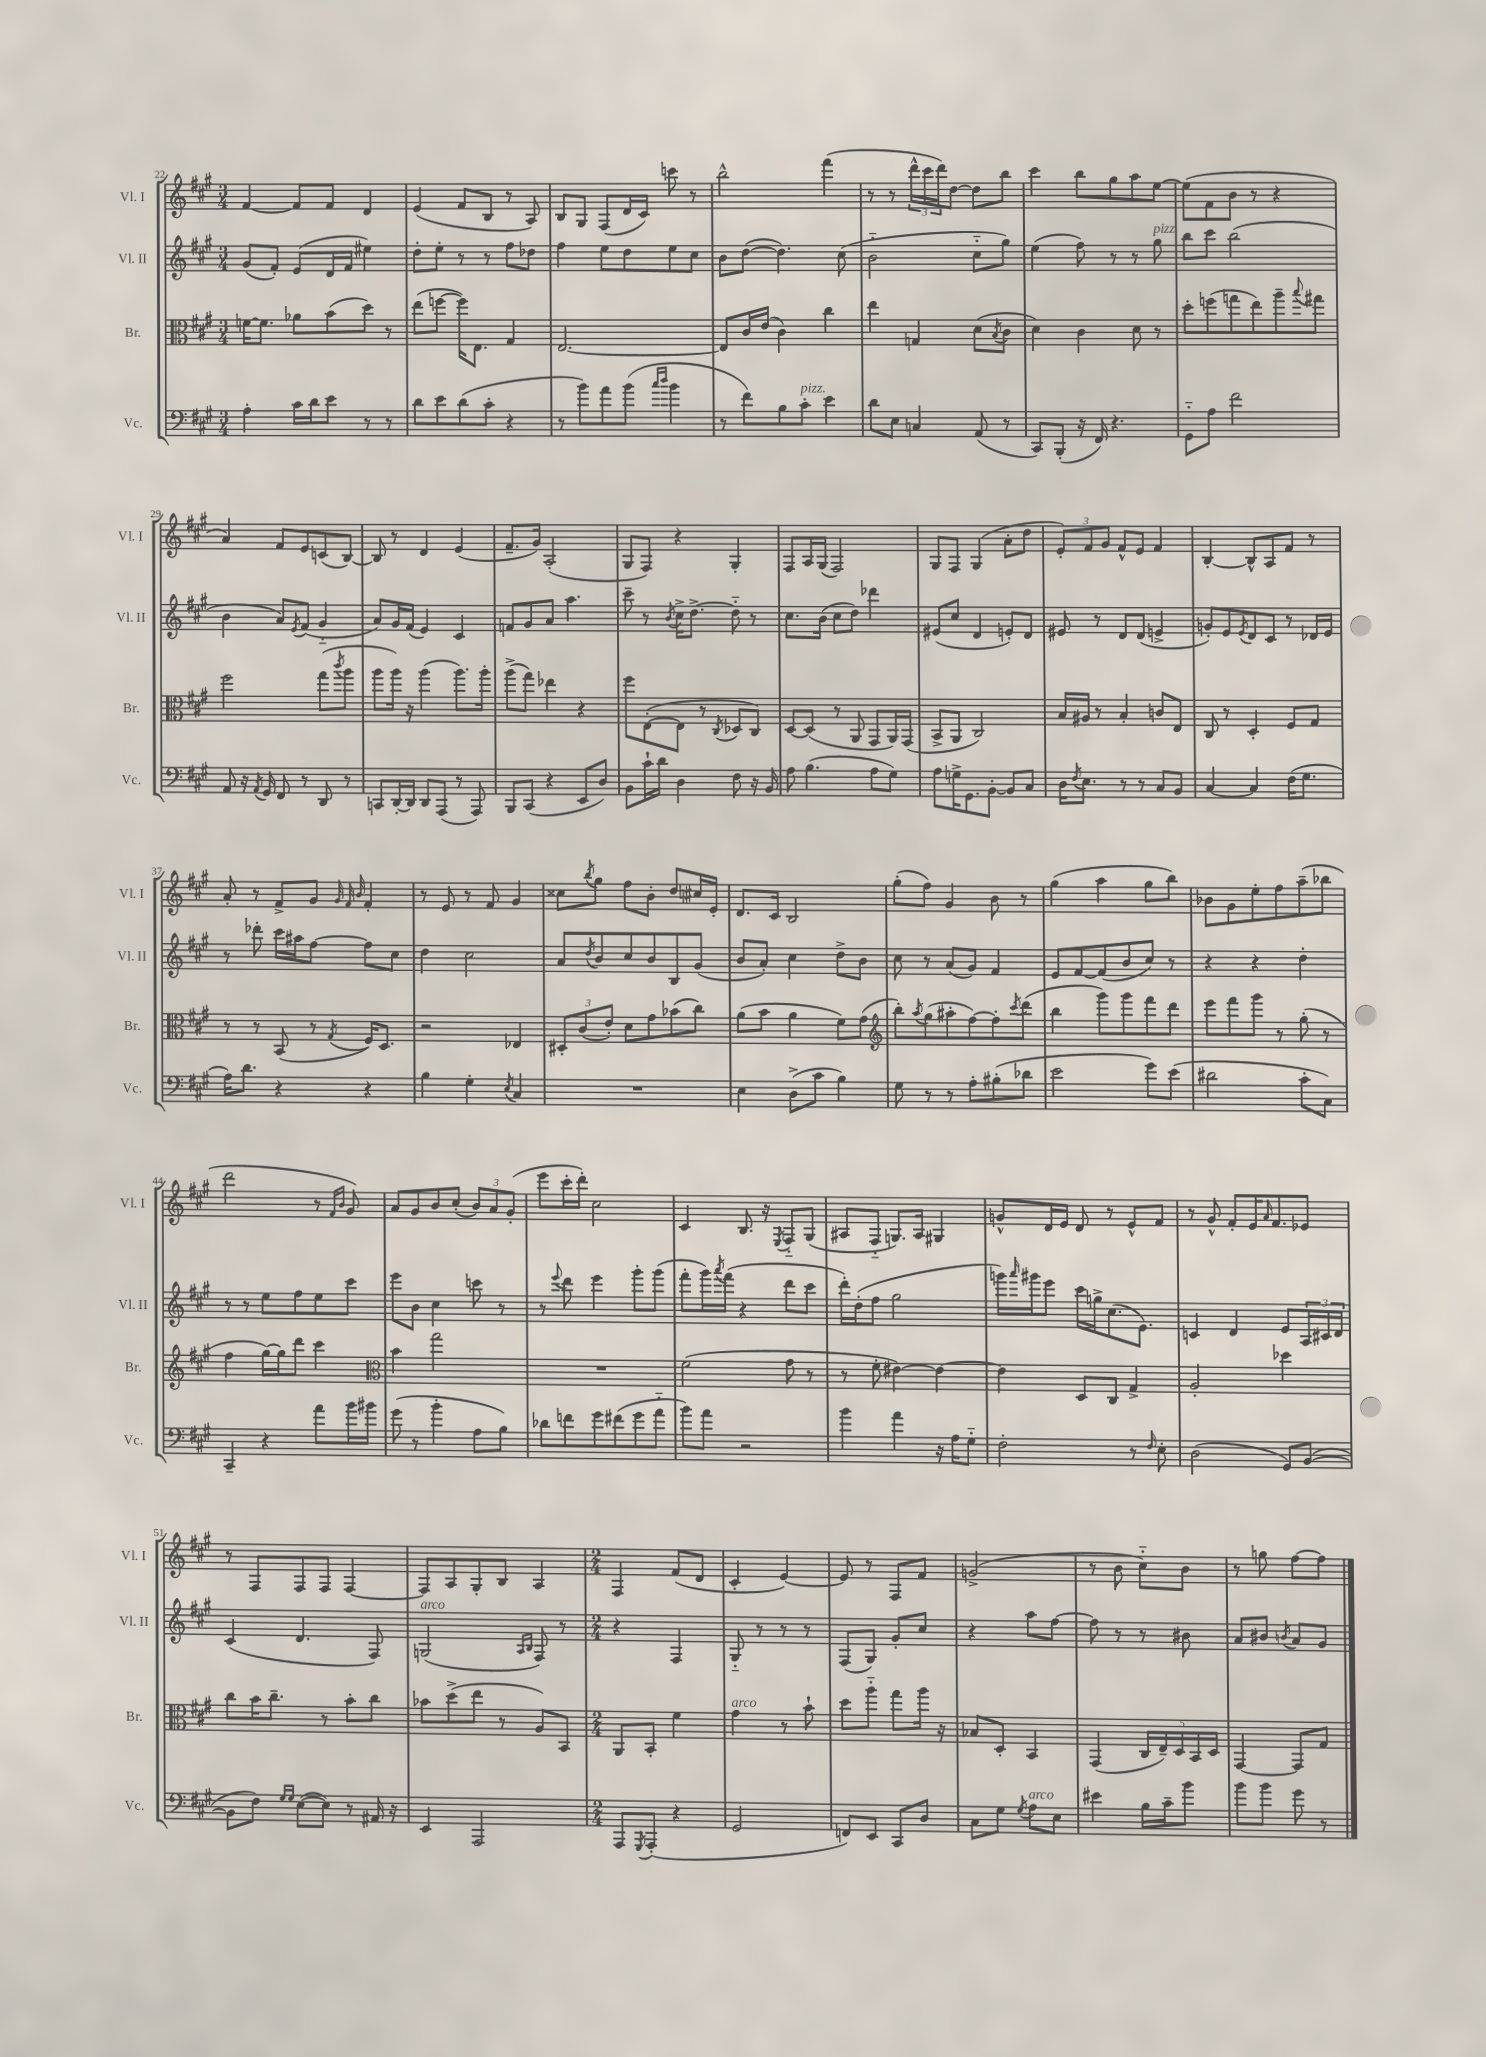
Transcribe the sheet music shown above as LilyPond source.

<<
\new StaffGroup <<
\new Staff = "s0" \with { instrumentName = "Vl. I" shortInstrumentName = "Vl. I" } {
    \clef treble \key a \major \numericTimeSignature \time 3/4
    fis'4~ fis'8 fis'8 d'4 |
    e'4( fis'8 b8 r8 a8) |
    b8 gis8 fis8( d'16 cis'16) c'''8 r8 |
    b''2-^ fis'''4( |
    r8 r8 \tuplet 3/2 { d'''16-^ cis'''16 d'''16) } d''8~ d''8 b''8 |
    cis'''4 b''8 gis''8 a''8 e''8~ |
    e''8( fis'8 b'8 r8 r4 |
    a'4) fis'8 e'8 c'8( b8~) |
    b8 r8 d'4 e'4( |
    fis'8.-- gis'16) a2-.( |
    gis8 fis8) r4 gis4-. |
    fis8 a16 gis16( fis2) |
    gis8 fis8 gis4( a'8-. d''8 |
    \tuplet 3/2 { e'8-.) fis'8 gis'8 } fis'8-^ e'8 fis'4 |
    b4~-. b8-^ a8 fis'8 r8 |
    a'8-. r8 fis'8-> gis'8 \grace { gis'32 fis'32 b'32 } fis'4-. |
    r8 e'8 r8 fis'8 gis'4 |
    cisis''8 \acciaccatura { b''8 } gis''8 fis''8 b'8-. d''8 cis''16 e'16-. |
    d'8. cis'16 b2 |
    gis''8-.( fis''8) gis'4 b'8 r8 |
    gis''4( a''4 gis''8 b''8) |
    bes'8 gis'8 e''8-. fis''8 a''8--( bes''8 |
    d'''2 r8 \grace { fis'16 b'16 } gis'8) |
    a'8 gis'8 b'8 cis''8-.( \tuplet 3/2 { b'8) a'8 gis'8-.( } |
    e'''8 cis'''16-. d'''16-.) cis''2 |
    cis'4 b8. r16 \acciaccatura { e8 } fis8-_ gis8( |
    ais8 fis8-_ g8.) ais16 gis4 |
    g'8-^ d'16 e'16 d'8 r8 e'8-^ fis'8 |
    r8 gis'8-^ fis'8-. e'16 \grace { a'16 } fis'8. ees'8 |
    r8 fis8 fis8 fis8 fis4~ |
    fis8 a8 gis8-. b8 a4 |
    \numericTimeSignature \time 2/4 fis4 fis'8( d'8 |
    cis'4-. e'4~) |
    e'8 r8 fis8 fis'8 |
    g'2->( |
    r8 b'8 cis''8-_) b'8 |
    r8 g''8 fis''8~ fis''8 \bar "|." |
}
\new Staff = "s1" \with { instrumentName = "Vl. II" shortInstrumentName = "Vl. II" } {
    \clef treble \key a \major \numericTimeSignature \time 3/4
    gis'8( fis'8-.) e'8( d'16 fis'16 eis''4) |
    d''8-. e''8-. r8 r8 fis''8 des''8 |
    fis''4 e''8 d''8 e''8 cis''8 |
    b'8 d''8~( d''4.) cis''8( |
    b'2-_ cis''8-_ gis''8) |
    e''4( fis''8) r8 r8 gis''8^\markup { \italic "pizz." } |
    b''8 cis'''8 b''2( |
    b'4 a'8) \acciaccatura { e'8 } fis'8( gis'4-_ |
    a'8) gis'16 fis'16( e'4) cis'4 |
    f'8 gis'8 a'8 a''4. |
    cis'''8-- r8 \acciaccatura { b'8 } cis''16-> d''8.~-> d''8-_ r8 |
    cis''8. b'16( cis''8 d''8) des'''4 |
    eis'8( cis''8 d'4 e'8-.) d'8 |
    eis'8 r8 d'8 d'8( e'4-> |
    g'8-.) e'8 \acciaccatura { e'8 } d'8 cis'8 r8 des'16 e'16 |
    r8 des'''8-. cis'''16 ais''16 fis''8~ fis''8 cis''8 |
    d''4 cis''2 |
    a'8 \acciaccatura { d''8 } b'8 cis''8 b'8 b8 gis'8( |
    b'8 a'8-.) cis''4 d''8-> b'8 |
    cis''8 r8 a'8( gis'8) fis'4 |
    e'8 fis'8~ fis'8( b'8 cis''8) r8 |
    r4 r4 d''4-. |
    r8 r8 e''8 fis''8 e''8 cis'''8 |
    e'''8 b'8 cis''4 c'''8 r8 |
    r8 \appoggiatura { e'''8 } d'''8 e'''4 gis'''8-. gis'''8( |
    fis'''8-. gis'''16) \acciaccatura { a'''8 } fis'''16( r4 d'''8 cis'''8 |
    d'''16-.) d''16-.( fis''8 gis''2 |
    g'''16) \grace { a'''16 } gis'''16 e'''8 cis'''16 g''16-> cis''8.( e'8.) |
    c'4 d'4 e'8 \tuplet 3/2 { a16 cis'16 d'16 } |
    cis'4( d'4. fis8) |
    g2^\markup { \italic "arco" }( \grace { a16 b16 } fis8) r8 |
    \numericTimeSignature \time 2/4 r4 fis4 |
    gis8-_ r8 r8 r8 |
    fis8( gis8) gis'8-. cis''8 |
    r4 a''8 fis''8~ |
    fis''8 r8 r8 bis'8 |
    a'8 bis'8 \acciaccatura { b'8 } a'8 gis'8 \bar "|." |
}
\new Staff = "s2" \with { instrumentName = "Br." shortInstrumentName = "Br." } {
    \clef alto \key a \major \numericTimeSignature \time 3/4
    f'16~ f'8. aes'8 b'8( d''8) r8 |
    e''8( f''8~ f''16) e8. gis4 |
    e2.~ |
    e8 cis'16 e'16( cis'4) cis''4 |
    e''4 g4 d'8( \acciaccatura { b8 } cis'8 |
    d'4) cis'4 d'8 r8 |
    d''8-. f''8( g''8 e''8) a''8-- \appoggiatura { b''8 } gis''8 |
    fis''2 gis''8( \acciaccatura { cis'''8 } a''8 |
    a''8 a''16) r16 a''4( a''8.) a''16-. |
    a''8->( gis''8) ees''4 r4 |
    fis''8 e8~-.( e8 r8 \acciaccatura { cis8 } des8 cis8) |
    d8~ d8( r8 a,8 gis,8 a,16) gis,16( |
    b,8-> a,8 cis2) |
    b16 ais16 r8 b4-. c'8 e8 |
    cis8 r8 d4-. fis8 gis8 |
    r8 r8 b,8( r8 \acciaccatura { gis8 } fis16) d8. |
    r2 ees4 |
    \tuplet 3/2 { dis8-. cis'8( e'8-.) } d'8 gis'8 bes'8( cis''8) |
    a'8( b'8 a'4 fis'8) gis'8( |
    \clef treble b''8-.) \acciaccatura { a''8 } gis''8( ais''8-. fis''8~) fis''8-. \acciaccatura { cis'''8 } d'''8( |
    b''4 gis'''8) gis'''8 fis'''8 d'''8 |
    e'''8 fis'''8 gis'''8 r8 gis''8-.( r8 |
    fis''4 gis''16~) gis''16 d'''8 cis'''4 |
    \clef alto b'4 gis''2 |
    R2. |
    fis'2( gis'8 r8 |
    r8 fis'8-. eis'4~) eis'4~ |
    eis'4 d8 cis8 gis4-> |
    a2-. des''4 |
    cis''8 b'16 cis''8.-- r8 b'8-. cis''8 |
    bes'8 d''8->( e''8 r8 a8) b,8 |
    \numericTimeSignature \time 2/4 a,8 b,8-. fis'4 |
    gis'4^\markup { \italic "arco" } r8 b'8-! |
    d''8 a''8-_ gis''8 a''16 r16 |
    bes8 d8-. b,4 |
    gis,4( \tuplet 5/4 { cis16 e16--) d16 b,16 d16 } |
    gis,4~ gis,8 gis8 \bar "|." |
}
\new Staff = "s3" \with { instrumentName = "Vc." shortInstrumentName = "Vc." } {
    \clef bass \key a \major \numericTimeSignature \time 3/4
    a4-. cis'16 d'16 e'8 r8 r8 |
    d'8 e'8 d'8( cis'8-. r4 |
    r8 b'8) a'8 b'8( \grace { cis''16 d''16 } b'4 |
    r8 fis'8) b8 cis'8-.^\markup { \italic "pizz." } e'4 |
    d'8 e8 c4 a,8( r8 |
    cis,8) b,,8-.( r16 fis,16) r4. |
    gis,8-_ a8 fis'2 |
    a,8 r16 \acciaccatura { a,8 } gis,16 fis,8 r8 d,8 r8 |
    c,8 d,16~-. d,16 d,8 a,,8( r8 a,,8) |
    b,,8 cis,8( r4 e,8 d8) |
    b,8 cis'16-! d'16 d4 fis8 r16 b,16 |
    a8 b4.( a8 gis8) |
    a8 g16-> gis,8. b,8~-. b,8 cis8 |
    d16 \acciaccatura { fis8 } e8. r8 r8 cis8 b,8 |
    cis4~ cis4 fis16( gis8. |
    a16) d'8. r4 r4 |
    b4 gis4-. \acciaccatura { e8 } cis4 |
    R2. |
    e4 d8->( cis'8 b4) |
    gis8 r8 r8 a8-. bis8-.( des'8 |
    e'2 gis'8) e'8( |
    dis'2 cis'8-. cis8) |
    cis,4-- r4 a'8 b'16 bis'16 |
    gis'8( r8 b'4-. a8 b8) |
    des'8 f'8 gis'8 fis'8( gis'8 a'8-_ |
    b'8) a'8 r2 |
    b'4 a'4 r16 a16 gis8-_ |
    fis2-. r8 \grace { fis16 } e8-. |
    d2( gis,8) b,8~( |
    b,8 fis8) \grace { gis16 gis16 } e8~( e8) r8 ais,16 r16 |
    e,4 a,,2 |
    \numericTimeSignature \time 2/4 a,,8 \acciaccatura { gis,,8 } a,,8-.( r4 |
    gis,2 |
    f,8) e,8 cis,8 d8 |
    cis8 gis8 \acciaccatura { gis8 } a8^\markup { \italic "arco" } e8 |
    eis'4 b16 cis'16-- b'8 |
    b'8 b'8 gis'8 r8 \bar "|." |
}
>>
>>
\layout { \context { \Score currentBarNumber = #22 } }
